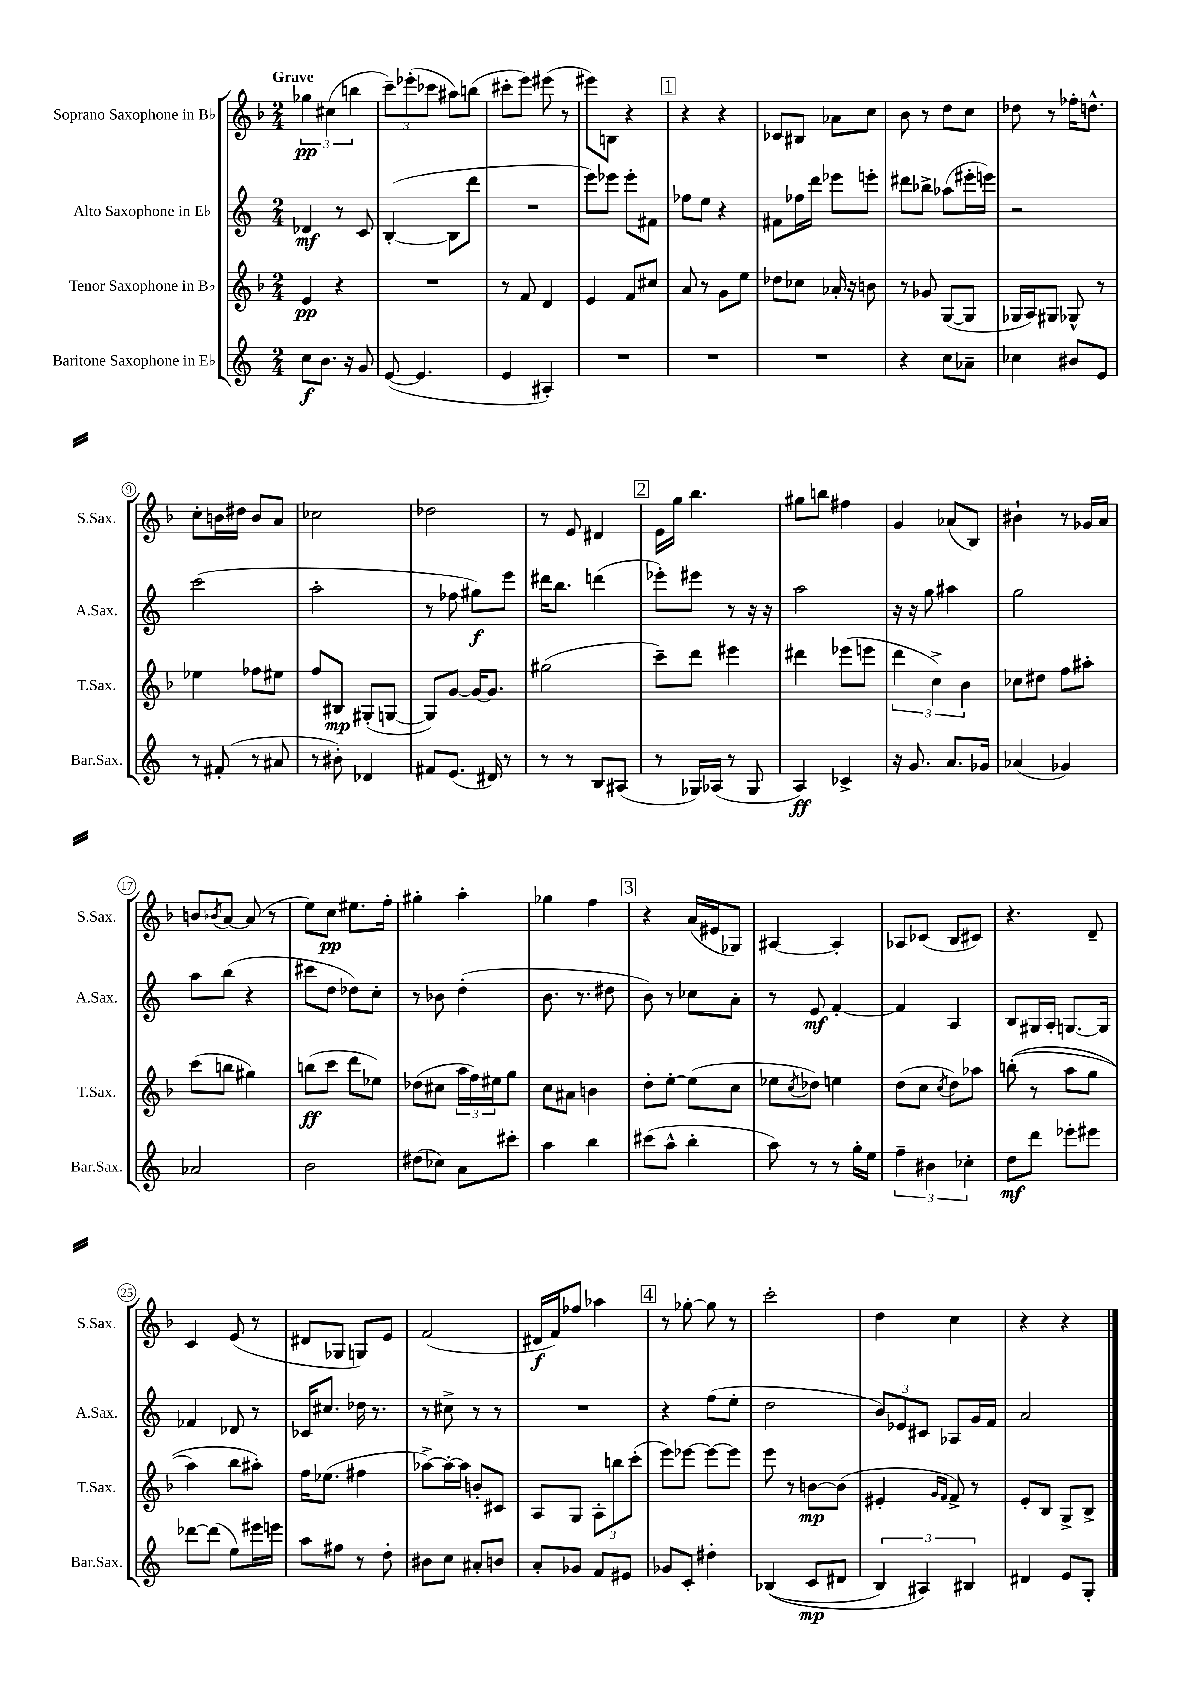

**kern	**dynam	**kern	**dynam	**kern	**dynam	**kern	**dynam
*part4	*part4	*part3	*part3	*part2	*part2	*part1	*part1
*staff4	*staff4	*staff3	*staff3	*staff2	*staff2	*staff1	*staff1
*I"Baritone Saxophone in E♭	*	*I"Tenor Saxophone in B♭	*	*I"Alto Saxophone in E♭	*	*I"Soprano Saxophone in B♭	*
*I'Bar.Sax.	*	*I'T.Sax.	*	*I'A.Sax.	*	*I'S.Sax.	*
*clefG2	*	*clefG2	*	*clefG2	*	*clefG2	*
*k[]	*	*k[b-]	*	*k[]	*	*k[b-]	*
*M2/4	*	*M2/4	*	*M2/4	*	*M2/4	*
=1	=1	=1	=1	=1	=1	=1	=1
!	!	!	!	!	!	!LO:TX:a:B:t=Grave	!
8cc\L	f	4e/	pp	4d-X/	mf	6gg-X\	pp
8.b\J	.	.	.	.	.	.	.
.	.	.	.	.	.	(6cc#X\	.
.	.	4r	.	8r	.	.	.
16r	.	.	.	.	.	.	.
.	.	.	.	.	.	6bbn\	.
8g/	.	.	.	8c/	.	.	.
=2	=2	=2	=2	=2	=2	=2	=2
([8e/	.	2r	.	([4B'/	.	12ccc~\L)	.
.	.	.	.	.	.	(12eee-X'\	.
4.e/]	.	.	.	.	.	.	.
.	.	.	.	.	.	12ccc-X\J	.
.	.	.	.	8B\L]	.	8aa#X\L)	.
.	.	.	.	8ddd\J	.	(8bbn\J	.
=3	=3	=3	=3	=3	=3	=3	=3
4e/	.	8r	.	2r	.	8ccc#X'\L	.
.	.	8f/	.	.	.	8eee\J)	.
4A#X'/)	.	4d/	.	.	.	(8eee#X\	.
.	.	.	.	.	.	8r	.
=4	=4	=4	=4	=4	=4	=4	=4
2r	.	4e/	.	8eee\L)	.	8eee#X\L)	.
.	.	.	.	8eee-X\J	.	8Bn\J	.
.	.	8f/L	.	8eee-'\L	.	4r	.
.	.	8cc#X/J	.	8f#X\J	.	.	.
!!LO:REH:place=s1:t=1
=5	=5	=5	=5	=5	=5	=5	=5
2r	.	8a/	.	8ff-X\L	.	4r	.
.	.	8r	.	8ee\J	.	.	.
.	.	8g\L	.	4r	.	4r	.
.	.	8ee\J	.	.	.	.	.
=6	=6	=6	=6	=6	=6	=6	=6
2r	.	8dd-X\L	.	8f#X\L	.	8c-X/L	.
.	.	8cc-X\J	.	16ff-X\L	.	8B#X/J	.
.	.	.	.	16ddd\JJ	.	.	.
.	.	16a-X'/	.	8eee-X\L	.	8a-X\L	.
.	.	16r	.	.	.	.	.
.	.	8bn\	.	8eeen'\J	.	8cc\J	.
=7	=7	=7	=7	=7	=7	=7	=7
4r	.	8r	.	8ddd#X\L	.	8b-\	.
.	.	8g-X/	.	8bb-X^\J	.	8r	.
8cc\L	.	([8G/L	.	(8aa-X\L	.	8dd\L	.
8a-X~\J	.	8G/J]	.	16eee#X'\L	.	8cc\J	.
.	.	.	.	16eeen\JJ)	.	.	.
=8	=8	=8	=8	=8	=8	=8	=8
4cc-X\	.	16G-X/LL	.	2r	.	8dd-X\	.
.	.	16A/J)	.	.	.	.	.
.	.	8G#X/J	.	.	.	8r	.
8b#X/L	.	8G-X^^/	.	.	.	16ff-X'\KL	.
.	.	.	.	.	.	8.ddn^^\J	.
8e/J	.	8r	.	.	.	.	.
!!LO:LB:g=z
=9	=9	=9	=9	=9	=9	=9	=9
8r	.	4ee-X\	.	(2ccc\	.	8cc'\L	.
(8f#X'/	.	.	.	.	.	16bn\L	.
.	.	.	.	.	.	16dd#X\JJ	.
8r	.	8ff-X\L	.	.	.	8b/L	.
8a#X/	.	8ee#X\J	.	.	.	8a/J	.
=10	=10	=10	=10	=10	=10	=10	=10
8r	.	8ff/L	.	2aa'\	.	2cc-X\	.
8b#X'\)	.	8B#X/J	mp	.	.	.	.
4d-X/	.	(8G#X'/L	.	.	.	.	.
.	.	[8Gn/J	.	.	.	.	.
=11	=11	=11	=11	=11	=11	=11	=11
8f#X/L	.	8G/L])	.	8r	.	2dd-X\	.
(8.e/J	.	[8g/J	.	8ff-X\	.	.	.
.	.	16g/KL_	.	8gg#X\L)	f	.	.
16d#X/)	.	8.g/J]	.	.	.	.	.
8r	.	.	.	8eee\J	.	.	.
=12	=12	=12	=12	=12	=12	=12	=12
8r	.	(2gg#X\	.	16ddd#X\KL	.	8r	.
.	.	.	.	8.bb\J	.	.	.
8r	.	.	.	.	.	8e/	.
8B/L	.	.	.	(4dddn\	.	4d#X/	.
(8A#X/J	.	.	.	.	.	.	.
!!LO:REH:place=s1:t=2
=13	=13	=13	=13	=13	=13	=13	=13
8r	.	8ccc~\L)	.	8eee-X'\L)	.	16e\LL	.
.	.	.	.	.	.	16gg\JJ	.
16G-X/LL)	.	8ddd\J	.	8eee#X\J	.	4.bb-\	.
(16A-X/JJ	.	.	.	.	.	.	.
8r	.	4eee#X\	.	8r	.	.	.
8G-/	.	.	.	16r	.	.	.
.	.	.	.	16r	.	.	.
=14	=14	=14	=14	=14	=14	=14	=14
4A/)	ff	4ddd#X\	.	2aa\	.	8gg#X\L	.
.	.	.	.	.	.	8bbn\J	.
4c-X^/	.	(8eee-X\L	.	.	.	4ff#X\	.
.	.	8eeen\J	.	.	.	.	.
=15	=15	=15	=15	=15	=15	=15	=15
16r	.	6ddd\	.	16r	.	4g/	.
8.g/	.	.	.	16r	.	.	.
.	.	.	.	8gg\	.	.	.
.	.	6cc^\)	.	.	.	.	.
8.a/L	.	.	.	4aa#X\	.	(8a-X/L	.
.	.	6b-\	.	.	.	.	.
.	.	.	.	.	.	8B-/J)	.
16g-X/Jk	.	.	.	.	.	.	.
=16	=16	=16	=16	=16	=16	=16	=16
(4a-X/	.	8cc-X\L	.	2gg\	.	4b#X`\	.
.	.	8dd#X\J	.	.	.	.	.
4g-X/)	.	8ff\L	.	.	.	8r	.
.	.	8aa#X'\J	.	.	.	16g-X/LL	.
.	.	.	.	.	.	16a/JJ	.
!!LO:LB:g=z
=17	=17	=17	=17	=17	=17	=17	=17
2a-X/	.	(8ccc\L	.	8aa\L	.	8bn/L	.
.	.	.	.	.	.	8qb-X/	.
.	.	8bbn\J	.	(8bb\J	.	[8a/J	.
.	.	4gg#X\)	.	4r	.	(8a/]	.
.	.	.	.	.	.	8r	.
=18	=18	=18	=18	=18	=18	=18	=18
2b\	.	(8bbn\L	ff	8ccc#X\L	.	8ee\L)	.
.	.	8ccc\J	.	8dd\J	.	8cc\J	pp
.	.	8ddd\L	.	8dd-X\L)	.	8.ee#X\L	.
.	.	8ee-X\J)	.	8cc'\J	.	.	.
.	.	.	.	.	.	16ff'\Jk	.
=19	=19	=19	=19	=19	=19	=19	=19
(8dd#X\L	.	(8dd-X\L	.	8r	.	4gg#X'\	.
8cc-X\J)	.	8cc#X\J	.	8b-X\	.	.	.
8a\L	.	24aa\LL	.	(4dd'\	.	4aa'\	.
.	.	24ff\)	.	.	.	.	.
.	.	24ee#X\J	.	.	.	.	.
8ccc#X'\J	.	8gg\J	.	.	.	.	.
=20	=20	=20	=20	=20	=20	=20	=20
4aa\	.	8cc\L	.	8.b\	.	4gg-X\	.
.	.	8a#X\J	.	.	.	.	.
.	.	.	.	8.r	.	.	.
4bb\	.	4bn\	.	.	.	4ff\	.
.	.	.	.	8dd#X\	.	.	.
!!LO:REH:place=s1:t=3
=21	=21	=21	=21	=21	=21	=21	=21
(8ccc#X\L	.	8dd'\L	.	8b\)	.	4r	.
8aa^^\J	.	[8ee'\J	.	8r	.	.	.
4bb'\	.	(8ee\L]	.	8cc-X\L	.	(16a/LL	.
.	.	.	.	.	.	16e#X/J	.
.	.	8cc\J	.	8a'\J	.	8G-X/J)	.
=22	=22	=22	=22	=22	=22	=22	=22
8aa\)	.	8ee-X\L	.	8r	.	[4A#X/	.
.	.	8qcc/	.	.	.	.	.
8r	.	8dd-X\J)	.	8e/	mf	.	.
8r	.	4een\	.	[4f'/	.	4A#'/]	.
16gg'\LL	.	.	.	.	.	.	.
16ee\JJ	.	.	.	.	.	.	.
=23	=23	=23	=23	=23	=23	=23	=23
6ff~\	.	(8dd\L	.	4f/]	.	8A-X/L	.
.	.	8cc\J	.	.	.	(8c-X/J	.
6b#X\	.	.	.	.	.	.	.
.	.	8qcc/	.	.	.	.	.
.	.	8dd\L)	.	4A/	.	8B-/L	.
6cc-X'\	.	.	.	.	.	.	.
.	.	8aa-X\J	.	.	.	8c#X/J)	.
=24	=24	=24	=24	=24	=24	=24	=24
8dd\L	mf	((8bbn'\	.	8B/L	.	4.r	.
8ddd\J	.	8r	.	16G#X/L	.	.	.
.	.	.	.	16A'/JJ	.	.	.
8eee-X'\L	.	8aa\L	.	[8.Gn/L	.	.	.
8eee#X\J	.	8gg\J	.	.	.	8d~/	.
.	.	.	.	16G/Jk]	.	.	.
!!LO:LB:g=z
=25	=25	=25	=25	=25	=25	=25	=25
[8ddd-X\L	.	4aa\)	.	4f-X/	.	4c/	.
(8ddd-\J]	.	.	.	.	.	.	.
8ee\L)	.	8bb-\L	.	8d-X/	.	(8e/	.
16eee#X\L	.	8aa#X'\J)	.	8r	.	8r	.
16eeen\JJ	.	.	.	.	.	.	.
=26	=26	=26	=26	=26	=26	=26	=26
8aa\L	.	16ff\KL	.	16c-X/KL	.	8d#X/L	.
.	.	(8.ee-X\J	.	8.cc#X/J	.	.	.
8ff#X\J	.	.	.	.	.	8G-X/J	.
8r	.	4ff#X\	.	16dd-X\	.	8Gn/L)	.
.	.	.	.	8.r	.	.	.
8dd'\	.	.	.	.	.	8e/J	.
=27	=27	=27	=27	=27	=27	=27	=27
8b#X\L	.	[8aa-X^\L)	.	8r	.	(2f/	.
8cc\J	.	16aa-'\L_	.	8cc#X^\	.	.	.
.	.	16aa-\JJ]	.	.	.	.	.
8a#X'/L	.	8bn'/L	.	8r	.	.	.
8bn/J	.	8c#X/J	.	8r	.	.	.
=28	=28	=28	=28	=28	=28	=28	=28
8a'/L	.	8A/L	.	2r	.	16d#X/LL	f
.	.	.	.	.	.	16f/J)	.
8g-X/J	.	8G/J	.	.	.	8ff-X/J	.
8f/L	.	12A'\L	.	.	.	4aa-X\	.
.	.	12bbn\	.	.	.	.	.
8e#X/J	.	.	.	.	.	.	.
.	.	(12ccc'\J	.	.	.	.	.
!!LO:REH:place=s1:t=4
=29	=29	=29	=29	=29	=29	=29	=29
8g-X/L	.	8eee\L)	.	4r	.	8r	.
8c'/J	.	[8eee-X\J	.	.	.	[8gg-X'\	.
4dd#X'\	.	8eee-\L_	.	(8ff\L	.	8gg-\]	.
.	.	8eee-\J]	.	8ee'\J	.	8r	.
=30	=30	=30	=30	=30	=30	=30	=30
((4B-X/	.	8eee\	.	2dd\	.	2ccc'\	.
.	.	8r	.	.	.	.	.
8c/L	mp	[8bn\L	mp	.	.	.	.
8d#X/J	.	(8b\J]	.	.	.	.	.
=31	=31	=31	=31	=31	=31	=31	=31
6B/)	.	4e#X'/	.	12b/L)	.	4dd\	.
.	.	.	.	12e-X/	.	.	.
6A#X/)	.	.	.	12c#X/J	.	.	.
.	.	16qqg/LL	.	.	.	.	.
.	.	16qqf/JJ	.	.	.	.	.
.	.	8f^/)	.	8A-X/L	.	4cc\	.
6B#X/	.	.	.	.	.	.	.
.	.	8r	.	16g/L	.	.	.
.	.	.	.	16f/JJ	.	.	.
=32	=32	=32	=32	=32	=32	=32	=32
4d#X/	.	8e'/L	.	2a/	.	4r	.
.	.	8B-/J	.	.	.	.	.
8e/L	.	8G^/L	.	.	.	4r	.
8G'/J	.	8B-^/J	.	.	.	.	.
==	==	==	==	==	==	==	==
*-	*-	*-	*-	*-	*-	*-	*-
